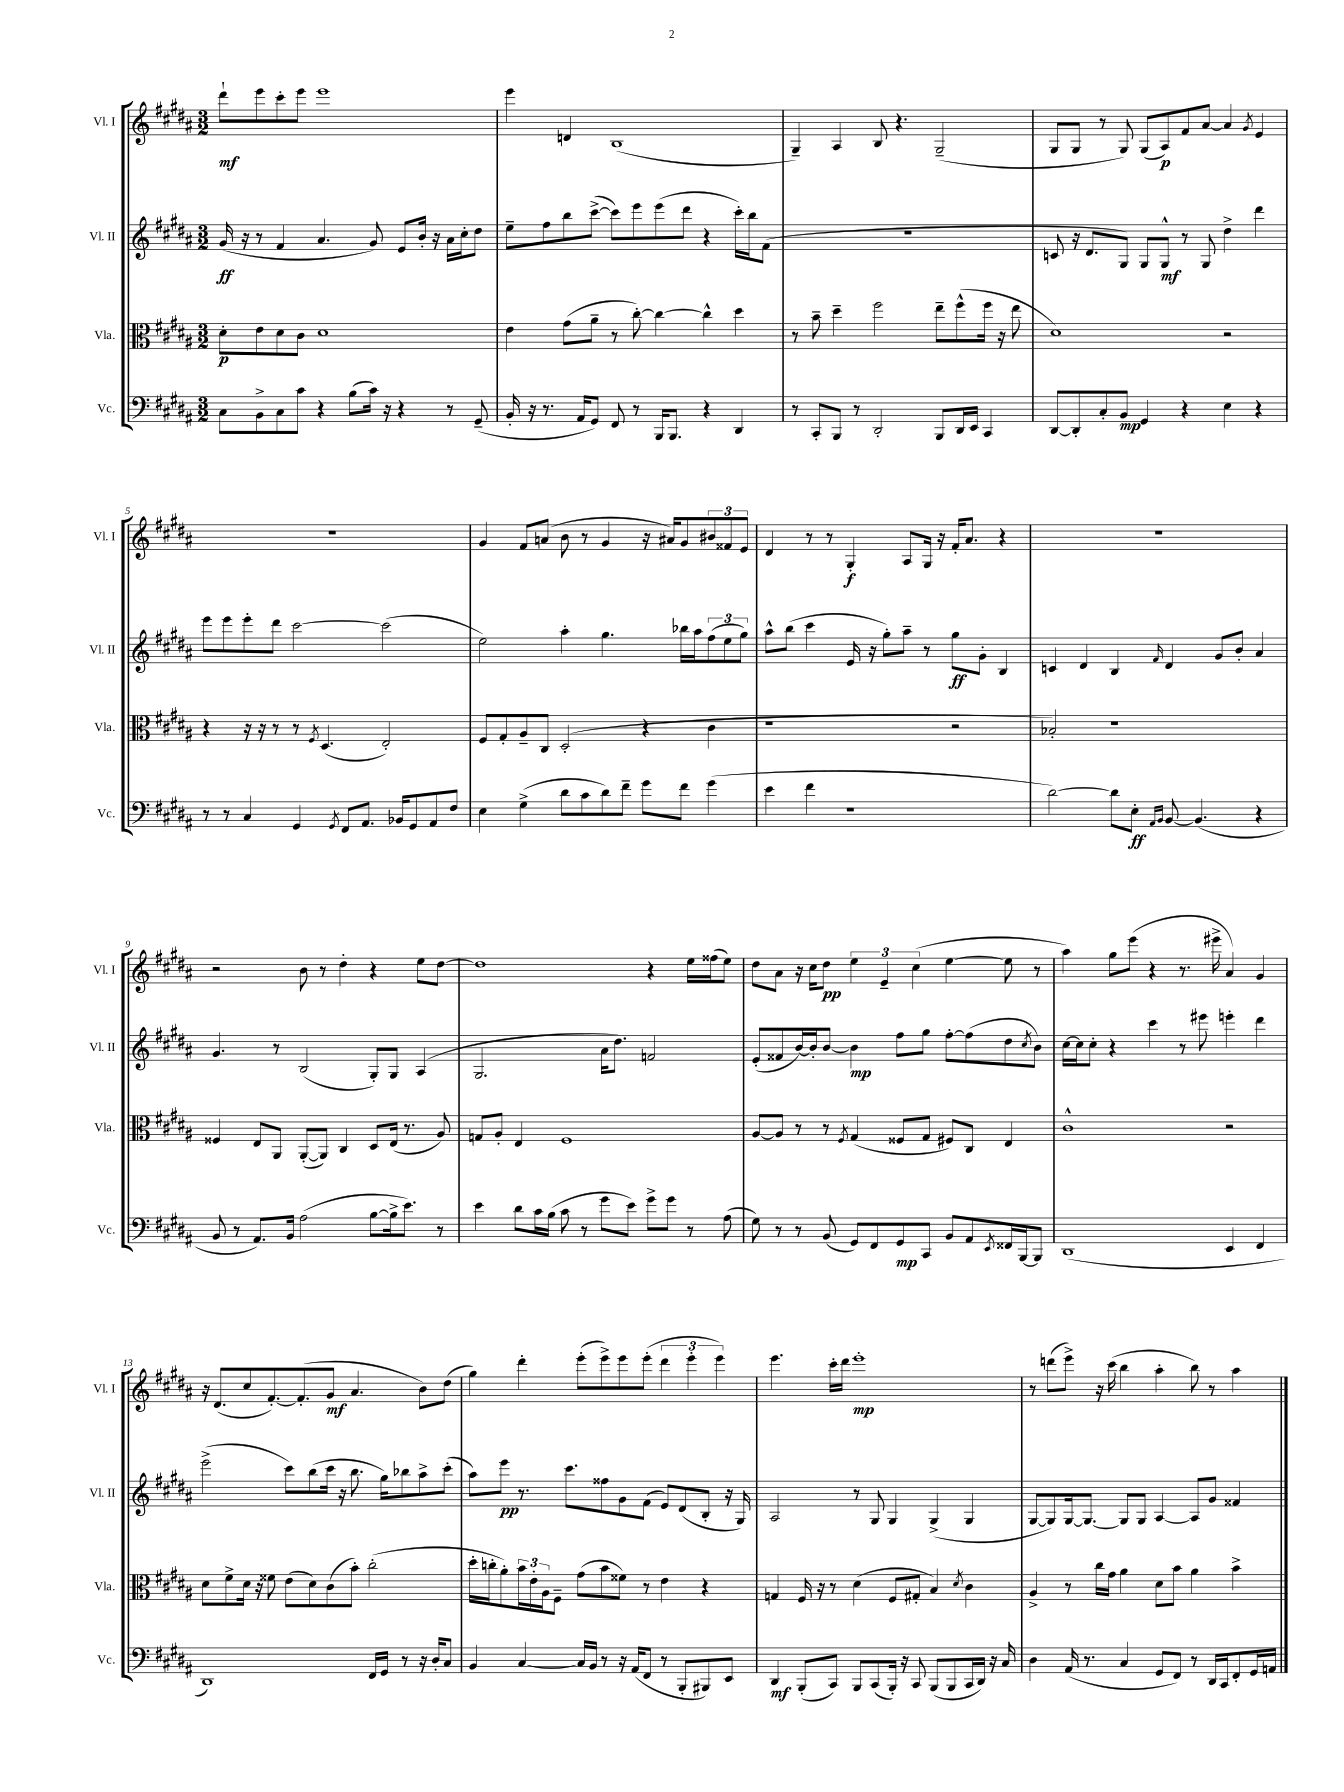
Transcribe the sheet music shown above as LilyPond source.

<<
\new StaffGroup <<
\new Staff = "s0" \with { instrumentName = "Vl. I" shortInstrumentName = "Vl. I" } {
    \clef treble \key b \major \numericTimeSignature \time 3/2
    dis'''8-!\mf e'''8 cis'''8-. e'''8 e'''1 |
    e'''4 d'4 b1( |
    gis4--) ais4 b8 r4. gis2--( |
    gis8 gis8 r8 gis8) gis8( ais8\p) fis'8 ais'8~ ais'4 \acciaccatura { gis'8 } e'4 |
    R1. |
    gis'4 fis'8 a'8( b'8 r8 gis'4 r16 ais'16) gis'8 \tuplet 3/2 { bis'8 fisis'8 e'8 } |
    dis'4 r8 r8 gis4-.\f ais8 gis16 r16 fis'16-. ais'8. r4 |
    R1. |
    r2 b'8 r8 dis''4-. r4 e''8 dis''8~ |
    dis''1 r4 e''16 fisis''16( e''8) |
    dis''8 ais'8 r16 cis''16 dis''8\pp \tuplet 3/2 { e''4 e'4-- cis''4( } e''4~ e''8 r8 |
    ais''4) gis''8 e'''8( r4 r8. eis'''16-> ais'4) gis'4 |
    r16 dis'8.( cis''8 fis'8.~-.) fis'8.-.( gis'8\mf ais'4. b'8) dis''8( |
    gis''4) dis'''4-. e'''8-.( e'''8->) e'''8 e'''8-.( \tuplet 3/2 { dis'''4 e'''4-. e'''4) } |
    e'''4. cis'''16-. dis'''16 e'''1-.\mp |
    r8 d'''8( e'''8->) r16 cis'''16( b''4 ais''4-. b''8) r8 ais''4 \bar "|." |
}
\new Staff = "s1" \with { instrumentName = "Vl. II" shortInstrumentName = "Vl. II" } {
    \clef treble \key b \major \numericTimeSignature \time 3/2
    gis'16\ff( r16 r8 fis'4 ais'4. gis'8) e'8 b'16-. r16 ais'16 cis''16-. dis''8 |
    e''8-- fis''8 b''8 cis'''8~->( cis'''8) e'''8 e'''8( dis'''8 r4 cis'''16-.) b''16 fis'8( |
    R1. |
    c'8 r16 dis'8. gis8) gis8 gis8-^\mf r8 gis8 dis''4-> dis'''4 |
    e'''8 e'''8 e'''8-. dis'''8 cis'''2~ cis'''2( |
    e''2) ais''4-. gis''4. bes''16 ais''16 \tuplet 3/2 { fis''8( e''8 gis''8) } |
    ais''8-^ b''8( cis'''4 e'16 r16 gis''8-.) ais''8-- r8 gis''8\ff gis'8-. b4 |
    c'4 dis'4 b4 \grace { fis'16 } dis'4 gis'8 b'8-. ais'4 |
    gis'4. r8 b2( gis8-.) gis8 ais4( |
    gis2. ais'16 dis''8.) f'2 |
    e'8-.( fisis'8 b'16~) b'16-. b'8~ b'4\mp fis''8 gis''8 fis''8~-. fis''8( dis''8 \acciaccatura { cis''8 } b'8) |
    cis''16~ cis''16 cis''8-. r4 cis'''4 r8 eis'''8 e'''4-. dis'''4 |
    e'''2->( cis'''8) b''8( cis'''16 r16 b''8. gis''16) bes''8 ais''8-> cis'''8-.( |
    ais''8) e'''8\pp r8. cis'''8. fisis''8 gis'8 fis'8( e'8) dis'8( b8-. r16 gis16) |
    ais2 r8 gis8 gis4 gis4->( gis4 |
    gis8~ gis8) gis16~ gis8.~ gis8 gis8 ais4~ ais8 gis'8 fisis'4 \bar "|." |
}
\new Staff = "s2" \with { instrumentName = "Vla." shortInstrumentName = "Vla." } {
    \clef alto \key b \major \numericTimeSignature \time 3/2
    dis'8-.\p e'8 dis'8 cis'8 dis'1 |
    e'4 gis'8( ais'8-- r8 cis''8~-.) cis''4~ cis''4-^ dis''4 |
    r8 b'8-- dis''4-- fis''2 e''8-- fis''8-^( fis''16 r16 e''8 |
    dis'1) r2 |
    r4 r16 r16 r8 r8 \acciaccatura { fis8 } dis4.( e2-.) |
    fis8 gis8-. ais8-- cis8 dis2-.( r4 cis'4 |
    r1 r2 |
    bes2-.) r1 |
    fisis4 e8 ais,8 ais,8~-.( ais,8) cis4 dis8 e16( r8. ais8) |
    g8 ais8-. e4 fis1 |
    ais8~ ais8 r8 r8 \acciaccatura { fis8 } gis4( fisis8 gis8 fis8) cis8 e4 |
    cis'1-^ r2 |
    dis'8 fis'8-> dis'16 r16 fisis'8 e'8( dis'8) cis'8( b'8-.) cis''2-.( |
    dis''16-. c''16-. ais'8-.) \tuplet 3/2 { b'16 e'16-. ais16 } fis8-- gis'8( b'8 fisis'8) r8 e'4 r4 |
    g4 fis16 r16 r8 dis'4( fis8 gis8-. b4) \acciaccatura { dis'8 } cis'4 |
    ais4-> r8 cis''16 gis'16 ais'4 dis'8 b'8 ais'4 b'4-> \bar "|." |
}
\new Staff = "s3" \with { instrumentName = "Vc." shortInstrumentName = "Vc." } {
    \clef bass \key b \major \numericTimeSignature \time 3/2
    cis8 b,8-> cis8 cis'8 r4 b8( cis'16) r16 r4 r8 gis,8--( |
    b,16-. r16 r8. ais,16 gis,8) fis,8 r8 b,,16 b,,8. r4 dis,4 |
    r8 cis,8-. b,,8 r8 dis,2-. b,,8 dis,16 e,16 cis,4 |
    dis,8~ dis,8-. cis8-. b,8\mp gis,4 r4 e4 r4 |
    r8 r8 cis4 gis,4 \acciaccatura { gis,8 } fis,8 ais,8. bes,16 gis,8 ais,8 fis8 |
    e4 gis4->( dis'8 cis'8 dis'8) fis'8-- gis'8 fis'8 gis'4( |
    e'4 fis'4 r1 |
    dis'2~) dis'8 e8-.\ff \grace { ais,16 b,16 } b,8~ b,4.( r4 |
    b,8 r8 ais,8.) b,16 ais2( b8~ b16-> e'8.) r8 |
    e'4 dis'8 cis'16 b16( cis'8 r8 gis'8 e'8) gis'8-> gis'8 r8 ais8( |
    gis8) r8 r8 b,8( gis,8) fis,8 gis,8\mp cis,8 b,8 ais,8 \acciaccatura { e,8 } fisis,16 b,,16~ b,,8 |
    dis,1( e,4 fis,4 |
    dis,1) fis,16 gis,16 r8 r16 dis16-. cis8 |
    b,4 cis4~ cis16 b,16 r8 r16 ais,16( fis,8 r8 b,,8-. bis,,8) e,8 |
    dis,4\mf b,,8-.( cis,8) b,,8 cis,8( b,,16-.) r16 cis,8 b,,8( b,,8 cis,16 dis,16) r16 cis16 |
    dis4 ais,16( r8. cis4 gis,8 fis,8) r8 dis,16 cis,16 fis,8-. gis,16 a,16 \bar "|." |
}
>>
>>
